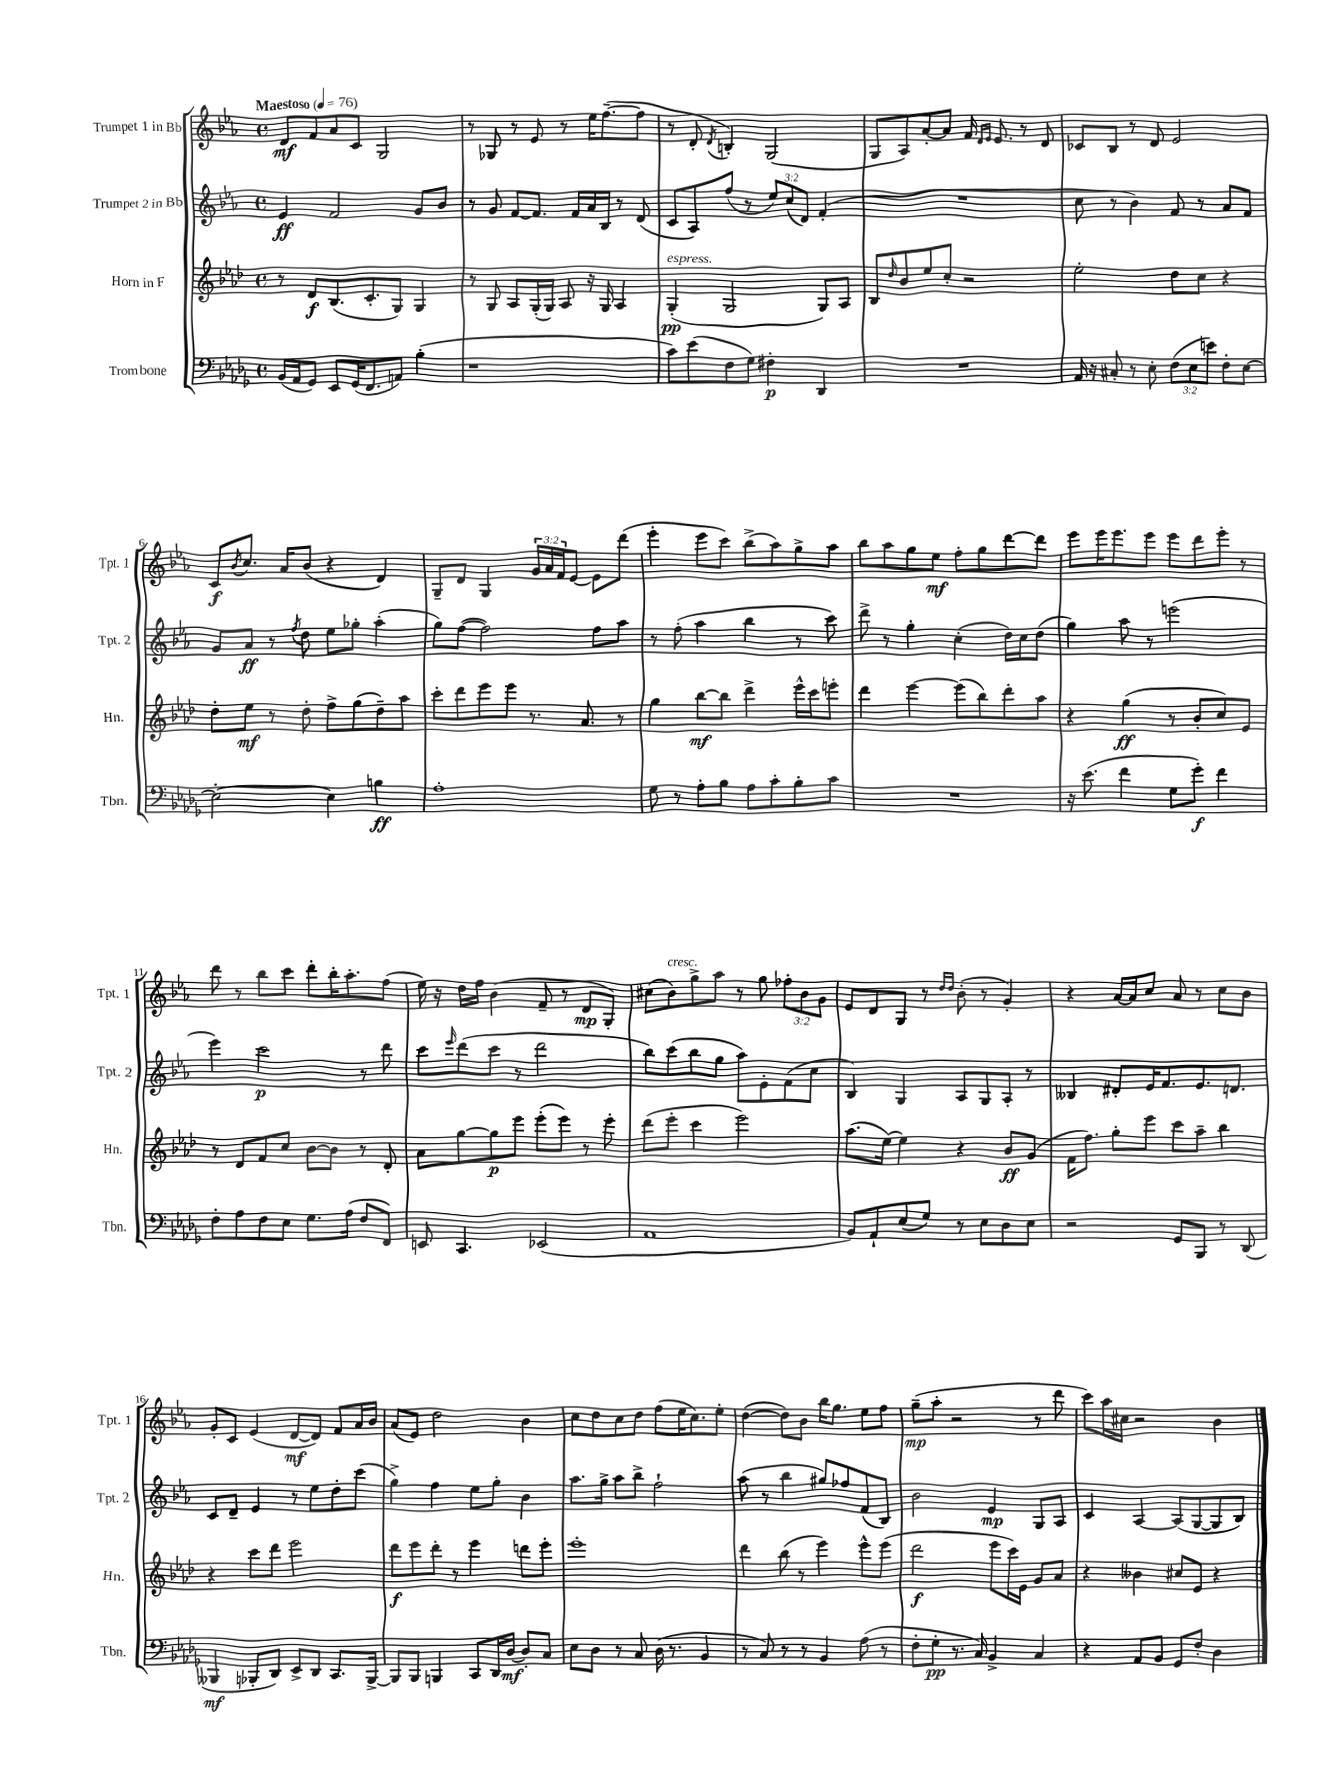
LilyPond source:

<<
\new StaffGroup <<
\new Staff = "s0" \with { instrumentName = "Trumpet 1 in Bb" shortInstrumentName = "Tpt. 1" } {
    \clef treble \key ees \major \defaultTimeSignature \time 4/4 \override Staff.TupletNumber.text = #tuplet-number::calc-fraction-text \tempo "Maestoso" 4 = 76
    d'8\mf f'8 aes'8 c'8 g2 |
    r8 ges8 r8 ees'8 r8 ees''16 f''8.~--( f''8 |
    r8 d'8-. \acciaccatura { d'8 } b4-.) g2( |
    g8 aes8) aes'8~-. aes'8 f'16 \grace { d'16 ees'16 } ees'8. r8 d'8 |
    ces'8 bes8 r8 d'8 ees'2 |
    c'8\f \acciaccatura { bes'8 } c''8. aes'16 bes'8( r4 d'4) |
    g8-- d'8 g4 \tuplet 3/2 { g'16 aes'16 f'16 } ees'8~ ees'8 d'''8( |
    ees'''4-. ees'''8 c'''8) bes''8->( aes''8) g''8-> aes''8 |
    bes''8 aes''8 g''8 ees''8\mf f''8-. g''8 d'''8~ d'''8 |
    ees'''8 ees'''16 ees'''8. ees'''8 ees'''8 d'''8 ees'''8-. r8 |
    d'''8 r8 bes''8 c'''8 d'''8-. bes''16-. aes''8.-. f''8( |
    ees''16) r16 d''16 f''16 bes'4( f'8-- r8 d'8\mp g8-.) |
    cis''8( bes'8^\markup { \italic "cresc." }) g''8-> aes''8 r8 g''8 \tuplet 3/2 { fes''8-. bes'8 g'8 } |
    ees'8 d'8 g8 r8 \grace { d''16 d''16 } bes'8-.( r8 g'4-.) |
    r4 aes'16~ aes'16 c''8 aes'8 r8 c''8 bes'8 |
    g'8-. c'8 ees'4( d'8~\mf d'8) f'8 aes'16 bes'16 |
    aes'8( ees'8) d''2 bes'4 |
    c''8 d''8 c''8 d''8 f''8( ees''16 c''8.) ees''8-. |
    d''4~( d''8) bes'8 bes''16 g''8. ees''8 f''8 |
    g''8--\mp( aes''8-. r2 r8 d'''8 |
    c'''8) aes''16 cis''16 r2 bes'4 \bar "|." |
}
\new Staff = "s1" \with { instrumentName = "Trumpet 2 in Bb" shortInstrumentName = "Tpt. 2" } {
    \clef treble \key ees \major \defaultTimeSignature \time 4/4 \override Staff.TupletNumber.text = #tuplet-number::calc-fraction-text
    ees'4\ff f'2 g'8 bes'8 |
    r8 g'8 f'8~ f'8. f'16 aes'16 bes16 r8 d'8( |
    c'8 aes8) f''8( r8 \tuplet 3/2 { ees''8) c''8( d'8) } f'4-.( |
    R1 |
    c''8 r8 bes'4) f'8 r8 aes'8 f'8 |
    g'8 aes'8\ff r8 \acciaccatura { f''8 } d''8 ees''8 ges''8-. aes''4-.( |
    g''8) f''8~( f''2) f''8 aes''8 |
    r8 f''8-.( aes''4 bes''4 r8 c'''8) |
    d'''8-> r8 g''4-. c''4-.( d''16) c''16 d''8( |
    g''4) aes''8 r8 e'''2( |
    ees'''4) c'''2\p r8 d'''8 |
    c'''8 \grace { ees'''16 } d'''8( c'''8 r8 d'''2 |
    bes''8) c'''8( bes''8 g''8 aes''8) ees'8-. f'8( c''8 |
    bes4) g4 aes8 g8 aes8-. r8 |
    beses4 dis'8-. ees'16 f'8. ees'8. d'8. |
    c'8 d'8-- ees'4 r8 ees''8 d''8-. c'''8( |
    g''4->) f''4 ees''8 g''8-. bes'4 |
    aes''8. g''16-> aes''8 bes''8-> f''2-! |
    aes''8( r8 bes''4 gis''8) fes''8 f'8( bes8) |
    bes'2 ees'4\mp g8 aes8 |
    c'4 aes4~ aes8( g8~ g8 bes8) \bar "|." |
}
\new Staff = "s2" \with { instrumentName = "Horn in F" shortInstrumentName = "Hn." } {
    \clef treble \key aes \major \defaultTimeSignature \time 4/4
    r8 des'8\f bes8.( c'8.-. g8) g4 |
    r8 g8 aes8 g16-.( g16) aes8 r16 g16 aes4 |
    g4-.\pp^\markup { \italic "espress." }( g2 g8) aes8 |
    bes8 \grace { des''16 } bes'8 ees''8 c''8-. r2 |
    ees''2-. des''8 c''8 r4 |
    des''8-. ees''8\mf r8 des''8-. f''8-> g''8( des''8--) aes''8 |
    c'''8-. des'''8 ees'''8 ees'''8 r8. aes'8. r8 |
    g''4 bes''8~\mf bes''8 des'''4-> ees'''16-^ c'''16 e'''8-. |
    des'''4 ees'''4~ ees'''8( bes''8) des'''8-. aes''8 |
    r4 g''4\ff( r8 bes'8-. c''8) ees'8 |
    r8 des'8 f'8 c''8 bes'8~ bes'8 r8 des'8-. |
    aes'8 g''8~ g''8\p ees'''8 ees'''8-.( ees'''8) r8 ees'''8-. |
    des'''8( ees'''8-. c'''4 ees'''2) |
    aes''8.( ees''16~) ees''4 r4 bes'8\ff g'8( |
    f'16 f''8.) g''8-. ees'''8 c'''8 aes''8-- bes''4 |
    r4 c'''8 des'''8 ees'''2 |
    des'''8\f ees'''8 des'''8-. r8 ees'''4 d'''8 ees'''8-. |
    ees'''1-. |
    des'''4 bes''8( r8 ees'''4) ees'''8-^ ees'''8( |
    des'''2\f ees'''8 c'''16) ees'16 g'8 aes'8 |
    r4 beses'4 cis''8 ees'8 r4 \bar "|." |
}
\new Staff = "s3" \with { instrumentName = "Trombone" shortInstrumentName = "Tbn." } {
    \clef bass \key des \major \defaultTimeSignature \time 4/4 \override Staff.TupletNumber.text = #tuplet-number::calc-fraction-text
    bes,16( aes,16 ges,8) ees,8 ges,16( f,8. a,8) bes4-.( |
    r1 |
    c'8) ees'8( f8 ges8) fis4-.\p des,4 |
    R1 |
    aes,16 r16 cis8-. r8 ees8-. \tuplet 3/2 { f8( ees8 e'8) } f8-. ees8~ |
    ees2~-. ees4 b4\ff |
    aes1-. |
    ges8 r8 aes8-. bes8 aes8 c'8-. bes8-. c'8 |
    R1 |
    r16 ees'8.( f'4 ges8 ges'8-.\f) f'4 |
    f8-. aes8 f8 ees8 ges8. aes16( f8 f,8) |
    e,8 c,4. ees,2( |
    aes,1 |
    bes,8) aes,8-! ees8( ges8) r8 ees8 des8 ees8 |
    r2 ges,8 bes,,8 r8 des,8( |
    beses,,4\mf bes,,8-. des,8) ees,8-> des,8 c,8. bes,,16~-> |
    bes,,8 bes,,8 b,,4 c,8 des,16 des16~\mf des8-. c8 |
    ees8 des8 r8 c8 des16( r8. bes,4 |
    r8 c8) r8 r8 bes,4 aes8( r8 |
    f8-. ges8-.\pp r8. c16) bes,4-> c4 |
    r4 aes,8 bes,8 ges,8 f8-. des4 \bar "|." |
}
>>
>>
